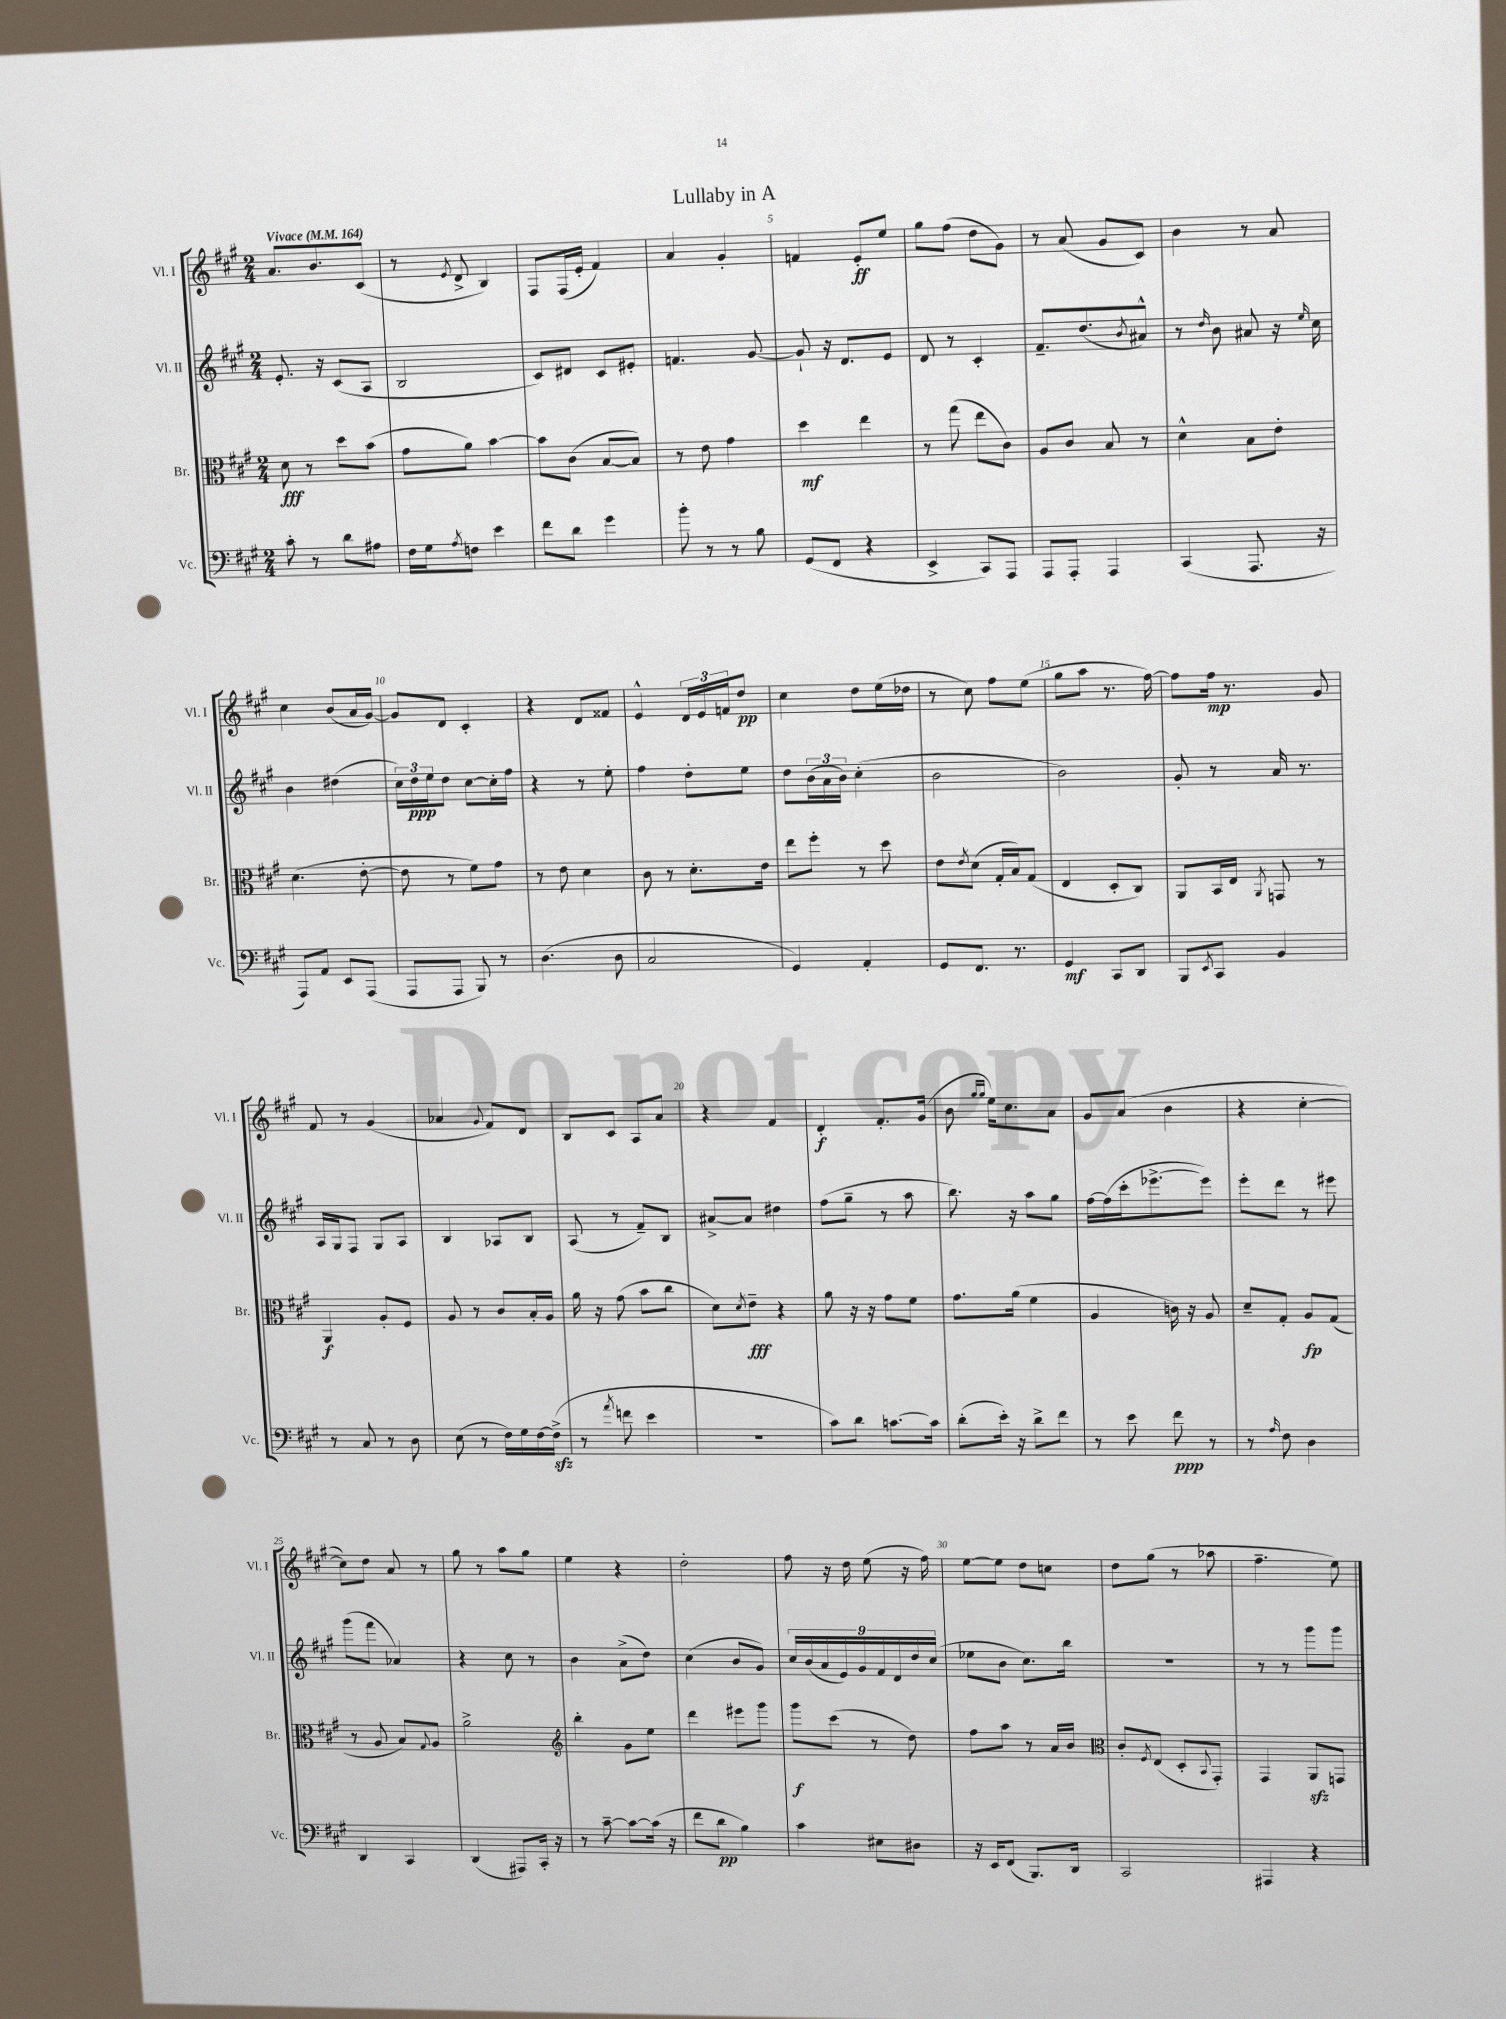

**kern	**dynam	**kern	**dynam	**kern	**dynam	**kern	**dynam
*part4	*part4	*part3	*part3	*part2	*part2	*part1	*part1
*staff4	*staff4	*staff3	*staff3	*staff2	*staff2	*staff1	*staff1
*I"Vc.	*	*I"Br.	*	*I"Vl. II	*	*I"Vl. I	*
*I'Vc.	*	*I'Br.	*	*I'Vl. II	*	*I'Vl. I	*
*clefF4	*	*clefC3	*	*clefG2	*	*clefG2	*
*k[f#c#g#]	*	*k[f#c#g#]	*	*k[f#c#g#]	*	*k[f#c#g#]	*
*M2/4	*	*M2/4	*	*M2/4	*	*M2/4	*
*MM164	*	*MM164	*	*MM164	*	*MM164	*
=1	=1	=1	=1	=1	=1	=1	=1
!	!	!	!	!	!	!LO:TX:a:B:t=Vivace	!
8c#'\	.	8d\	fff	8.e'/	.	8.a/L	.
8r	.	8r	.	.	.	.	.
.	.	.	.	16r	.	8.b/	.
8d\L	.	8dd\L	.	(8c#/L	.	.	.
8A#X\J	.	(8b\J	.	8A/J	.	(8c#/J	.
=2	=2	=2	=2	=2	=2	=2	=2
16F#\LL	.	8g#\L	.	2B/	.	8r	.
16G#\J	.	.	.	.	.	.	.
8qA/	.	.	.	.	.	8qe/	.
8Fn\J	.	8a\J)	.	.	.	8d^/	.
4e\	.	[4b\	.	.	.	4B/)	.
=3	=3	=3	=3	=3	=3	=3	=3
8f#\L	.	8b\L]	.	8c#/L)	.	8F#/L	.
8d\J	.	(8c#\J	.	8d#X/J	.	(16F#/L	.
.	.	.	.	.	.	16e'/JJ	.
4g#\	.	[8B/L	.	8c#/L	.	4f#/)	.
.	.	8B/J])	.	8e#X'/J	.	.	.
=4	=4	=4	=4	=4	=4	=4	=4
8b'\	.	8r	.	4.fn/	.	4a/	.
8r	.	8e\	.	.	.	.	.
8r	.	4g#\	.	.	.	4g#'/	.
8B\	.	.	.	[8g#/	.	.	.
=5	=5	=5	=5	=5	=5	=5	=5
(8GG#/L	.	4dd\	mf	8g#`/]	.	4fn/	.
8FF#/J	.	.	.	16r	.	.	.
.	.	.	.	8.d/L	.	.	.
4r	.	4ee\	.	.	.	8e'/L	ff
.	.	.	.	8e/J	.	8ee/J	.
=6	=6	=6	=6	=6	=6	=6	=6
4EE^/	.	8r	.	8d/	.	8gg#\L	.
.	.	(8gg#\	.	8r	.	(8ff#\J	.
8CC#/L)	.	8ee\L	.	4c#'/	.	8dd\L	.
8AAA/J	.	8c#\J)	.	.	.	8g#\J)	.
=7	=7	=7	=7	=7	=7	=7	=7
8AAA/L	.	8A/L	.	8.f#~/L	.	8r	.
8AAA'/J	.	8c#/J	.	.	.	(8a/	.
.	.	.	.	(8.dd/	.	.	.
4AAA/	.	8B/	.	.	.	8g#/L	.
.	.	.	.	8qb/	.	.	.
.	.	8r	.	8a#X^^/J)	.	8c#/J)	.
=8	=8	=8	=8	=8	=8	=8	=8
(4CC#/	.	4d^^\	.	8r	.	4b\	.
.	.	.	.	16qqdd/	.	.	.
.	.	.	.	8b\	.	.	.
8.AAA/	.	8B\L	.	8a#X/	.	8r	.
.	.	8e'\J	.	16r	.	8a/	.
.	.	.	.	16qqee/	.	.	.
16r	.	.	.	16cc#\	.	.	.
!!LO:LB:g=z
=9	=9	=9	=9	=9	=9	=9	=9
8AAA/L)	.	(4.d\	.	4b\	.	4cc#\	.
8AA/J	.	.	.	.	.	.	.
8EE/L	.	.	.	(4dd#X\	.	(8b/L	.
(8AAA/J	.	[8e'\	.	.	.	16a/L	.
.	.	.	.	.	.	[16g#/JJ)	.
=10	=10	=10	=10	=10	=10	=10	=10
8AAA/L	.	8e\]	.	24cc#\LL)	.	8g#/L]	.
.	.	.	.	24dd\	ppp	.	.
.	.	.	.	24ee\J	.	.	.
8AAA/J	.	8r	.	8dd\J	.	8d/J	.
8BBB/)	.	8f#\L)	.	[8cc#\L	.	4c#'/	.
8r	.	8g#\J	.	16cc#'\L]	.	.	.
.	.	.	.	16ff#\JJ	.	.	.
=11	=11	=11	=11	=11	=11	=11	=11
(4.D\	.	8r	.	4r	.	4r	.
.	.	8e\	.	.	.	.	.
.	.	4d\	.	8r	.	8d/L	.
8D\	.	.	.	8ee'\	.	8f##X/J	.
=12	=12	=12	=12	=12	=12	=12	=12
2C#/	.	8c#\	.	4ff#\	.	4e^^/	.
.	.	8r	.	.	.	.	.
.	.	8.d'\L	.	8dd'\L	.	24d/LL	.
.	.	.	.	.	.	24e/	.
.	.	.	.	.	.	24fn/J	.
.	.	.	.	8ee\J	.	8dd/J	pp
.	.	16e\Jk	.	.	.	.	.
=13	=13	=13	=13	=13	=13	=13	=13
4GG#/)	.	8ee\L	.	8dd\L	.	4cc#\	.
.	.	8ff#'\J	.	(24b\L	.	.	.
.	.	.	.	24a\	.	.	.
.	.	.	.	24b\JJ)	.	.	.
4AA'/	.	8r	.	(4cc#'\	.	8dd\L	.
.	.	8dd\	.	.	.	(16ee\L	.
.	.	.	.	.	.	16dd-X\JJ	.
=14	=14	=14	=14	=14	=14	=14	=14
8GG#/L	.	8e\L	.	2b\	.	8r	.
.	.	8qe/	.	.	.	.	.
8.FF#/J	.	(8d\J	.	.	.	8cc#\)	.
.	.	16G#'/LL	.	.	.	8ff#\L	.
8.r	.	16B/J)	.	.	.	.	.
.	.	(8G#/J	.	.	.	(8ee\J	.
=15	=15	=15	=15	=15	=15	=15	=15
4GG#/	mf	4E/	.	2b\)	.	8gg#\L	.
.	.	.	.	.	.	8aa\J	.
8CC#/L	.	8D'/L	.	.	.	8.r	.
8DD/J	.	8C#/J)	.	.	.	.	.
.	.	.	.	.	.	[16ff#\)	.
=16	=16	=16	=16	=16	=16	=16	=16
8BBB/L	.	8AA/L	.	8g#'/	.	8ff#\L]	.
8qEE/	.	.	.	.	.	.	.
8CC#/J	.	16BB/L	.	8r	.	16ff#\Jk	mp
.	.	16E/JJ	.	.	.	8.r	.
.	.	8qAA/	.	.	.	.	.
4BB/	.	8GGn/	.	16a/	.	.	.
.	.	.	.	8.r	.	.	.
.	.	8r	.	.	.	8g#/	.
!!LO:LB:g=z
=17	=17	=17	=17	=17	=17	=17	=17
8r	.	4AA/	f	16A/LL	.	8f#/	.
.	.	.	.	16G#/J	.	.	.
8C#/	.	.	.	8F#/J	.	8r	.
8r	.	8A'/L	.	8G#/L	.	(4g#/	.
8D\	.	8F#/J	.	8A/J	.	.	.
=18	=18	=18	=18	=18	=18	=18	=18
(8E\	.	8A/	.	4B/	.	4a-X/	.
8r	.	8r	.	.	.	.	.
.	.	.	.	.	.	8qqg#/	.
16F#\LL)	.	8c#/L	.	8A-X/L	.	8f#/L)	.
16G#\	.	.	.	.	.	.	.
[16F#\	.	16B'/L	.	8B/J	.	8d/J	.
(16F#zz^\JJ]	.	16A/JJ	.	.	.	.	.
=19	=19	=19	=19	=19	=19	=19	=19
8r	.	16a\	.	(8A/	.	8B/L	.
.	.	16r	.	.	.	.	.
8qa/	.	.	.	.	.	.	.
8fn\	.	(8g#\	.	8r	.	8c#/J	.
4e\	.	8b\L	.	8f#~/L)	.	8A/L	.
.	.	8cc#\J	.	8B/J	.	8a/J	.
=20	=20	=20	=20	=20	=20	=20	=20
2r	.	8d\L)	.	[8a#X^/L	.	4r	.
.	.	8qd/	.	.	.	.	.
.	.	8e~\J	fff	8a#/J]	.	.	.
.	.	4r	.	4dd#X\	.	4f#/	.
=21	=21	=21	=21	=21	=21	=21	=21
8c#\L)	.	8a\	.	(8ff#\L	.	4d'/	f
8d\J	.	16r	.	8gg#~\J	.	.	.
.	.	16r	.	.	.	.	.
[8.cn\L	.	8g#\L	.	8r	.	8.f#'/L	.
.	.	8f#\J	.	8aa\	.	.	.
16c\Jk]	.	.	.	.	.	(16g#/Jk	.
=22	=22	=22	=22	=22	=22	=22	=22
(8d'\L	.	8.g#\L	.	8.bb\)	.	8b\	.
.	.	.	.	.	.	16qqgg#/LL	.
.	.	.	.	.	.	16qqgg#/JJ	.
16e'\Jk)	.	.	.	.	.	16ee\KL)	.
16r	.	(16a\Jk	.	16r	.	8.cc#\	.
8d^\L	.	4f#\	.	8aa\L	.	.	.
8f#\J	.	.	.	8gg#\J	.	8a\J	.
=23	=23	=23	=23	=23	=23	=23	=23
8r	.	4A/	.	[16ff#\LL	.	8g#/L	.
.	.	.	.	(16ff#\]	.	.	.
8e\	.	.	.	16ccc#'\J	.	(8a/J	.
.	.	.	.	[8.eee-X^\	.	.	.
8f#\	ppp	16cn\)	.	.	.	4b\	.
.	.	16r	.	.	.	.	.
8r	.	8A/	.	8eee-\J])	.	.	.
=24	=24	=24	=24	=24	=24	=24	=24
8r	.	8d~/L	.	8eee'\L	.	4r	.
16qqA/	.	.	.	.	.	.	.
8F#\	.	8G#'/J	.	8ddd\J	.	.	.
4D\	.	8A/L	fp	8r	.	[4cc#'\	.
.	.	(8G#/J	.	8eee#X\	.	.	.
!!LO:LB:g=z
=25	=25	=25	=25	=25	=25	=25	=25
4DD/	.	8r	.	(8ggg#\L	.	8cc#\L])	.
.	.	8A/	.	8fff#\J	.	8dd\J	.
4CC#/	.	8B/L)	.	4a-X/)	.	8a/	.
.	.	8qqG#/	.	.	.	.	.
.	.	8A/J	.	.	.	8r	.
=26	=26	=26	=26	=26	=26	=26	=26
(4DD/	.	2a^\	.	4r	.	8gg#\	.
.	.	.	.	.	.	8r	.
8AAA#X/L)	.	.	.	8cc#\	.	8aa\L	.
16CC#'/Jk	.	.	.	8r	.	8gg#\J	.
16r	.	.	.	.	.	.	.
=27	=27	=27	=27	=27	=27	=27	=27
*	*	*clefG2	*	*	*	*	*
8r	.	4bb'\	.	4b\	.	4ee\	.
[8c#~\	.	.	.	.	.	.	.
8c#\L_	.	8g#\L	.	(8a^\L	.	4r	.
(16c#\Jk]	.	8ee\J	.	8dd\J)	.	.	.
16r	.	.	.	.	.	.	.
=28	=28	=28	=28	=28	=28	=28	=28
8f#\L	.	4ddd\	.	(4cc#\	.	2dd'\	.
8d\J	pp	.	.	.	.	.	.
4B\)	.	8eee#X\L	.	8b/L	.	.	.
.	.	8ggg#\J	.	8g#/J)	.	.	.
=29	=29	=29	=29	=29	=29	=29	=29
4c#\	.	8ggg#\L	f	18cc#/LL	.	8ff#\	.
.	.	.	.	(18b/	.	.	.
.	.	.	.	18a/	.	.	.
.	.	(8ccc#\J	.	.	.	16r	.
.	.	.	.	18e/)	.	.	.
.	.	.	.	.	.	16dd\	.
.	.	.	.	18g#/	.	.	.
8E#X\L	.	8r	.	.	.	(8ee\	.
.	.	.	.	18f#/	.	.	.
.	.	.	.	18d/	.	.	.
8D#X\J	.	8dd\)	.	.	.	16r	.
.	.	.	.	18dd/	.	.	.
.	.	.	.	.	.	16ff#\)	.
.	.	.	.	(18cc#/JJ	.	.	.
=30	=30	=30	=30	=30	=30	=30	=30
16r	.	8ff#\L	.	8ee-X\L	.	[8ee\L	.
16EE/KL	.	.	.	.	.	.	.
(8FF#/J	.	8aa\J	.	8b\J	.	8ee\J]	.
8.BBB/L)	.	8r	.	8.cc#\L)	.	8dd\L	.
.	.	16a/LL	.	.	.	8ccn\J	.
16DD/Jk	.	16b/JJ	.	16bb\Jk	.	.	.
=31	=31	=31	=31	=31	=31	=31	=31
*	*	*clefC3	*	*	*	*	*
2CC#/	.	8c#'/L	.	2r	.	8dd\L	.
.	.	8qF#/	.	.	.	.	.
.	.	(8E/J	.	.	.	(8gg#\J	.
.	.	8D'/L	.	.	.	8r	.
.	.	8qqBB/	.	.	.	.	.
.	.	8GG#'/J)	.	.	.	8aa-X\	.
=32	=32	=32	=32	=32	=32	=32	=32
4AAA#X/	.	4GG#/	.	8r	.	4.ff#~\	.
.	.	.	.	8r	.	.	.
4r	.	8AAzz/L	.	8ggg#\L	.	.	.
.	.	8GGn/J	.	8ggg#\J	.	8ee\)	.
==	==	==	==	==	==	==	==
*-	*-	*-	*-	*-	*-	*-	*-
